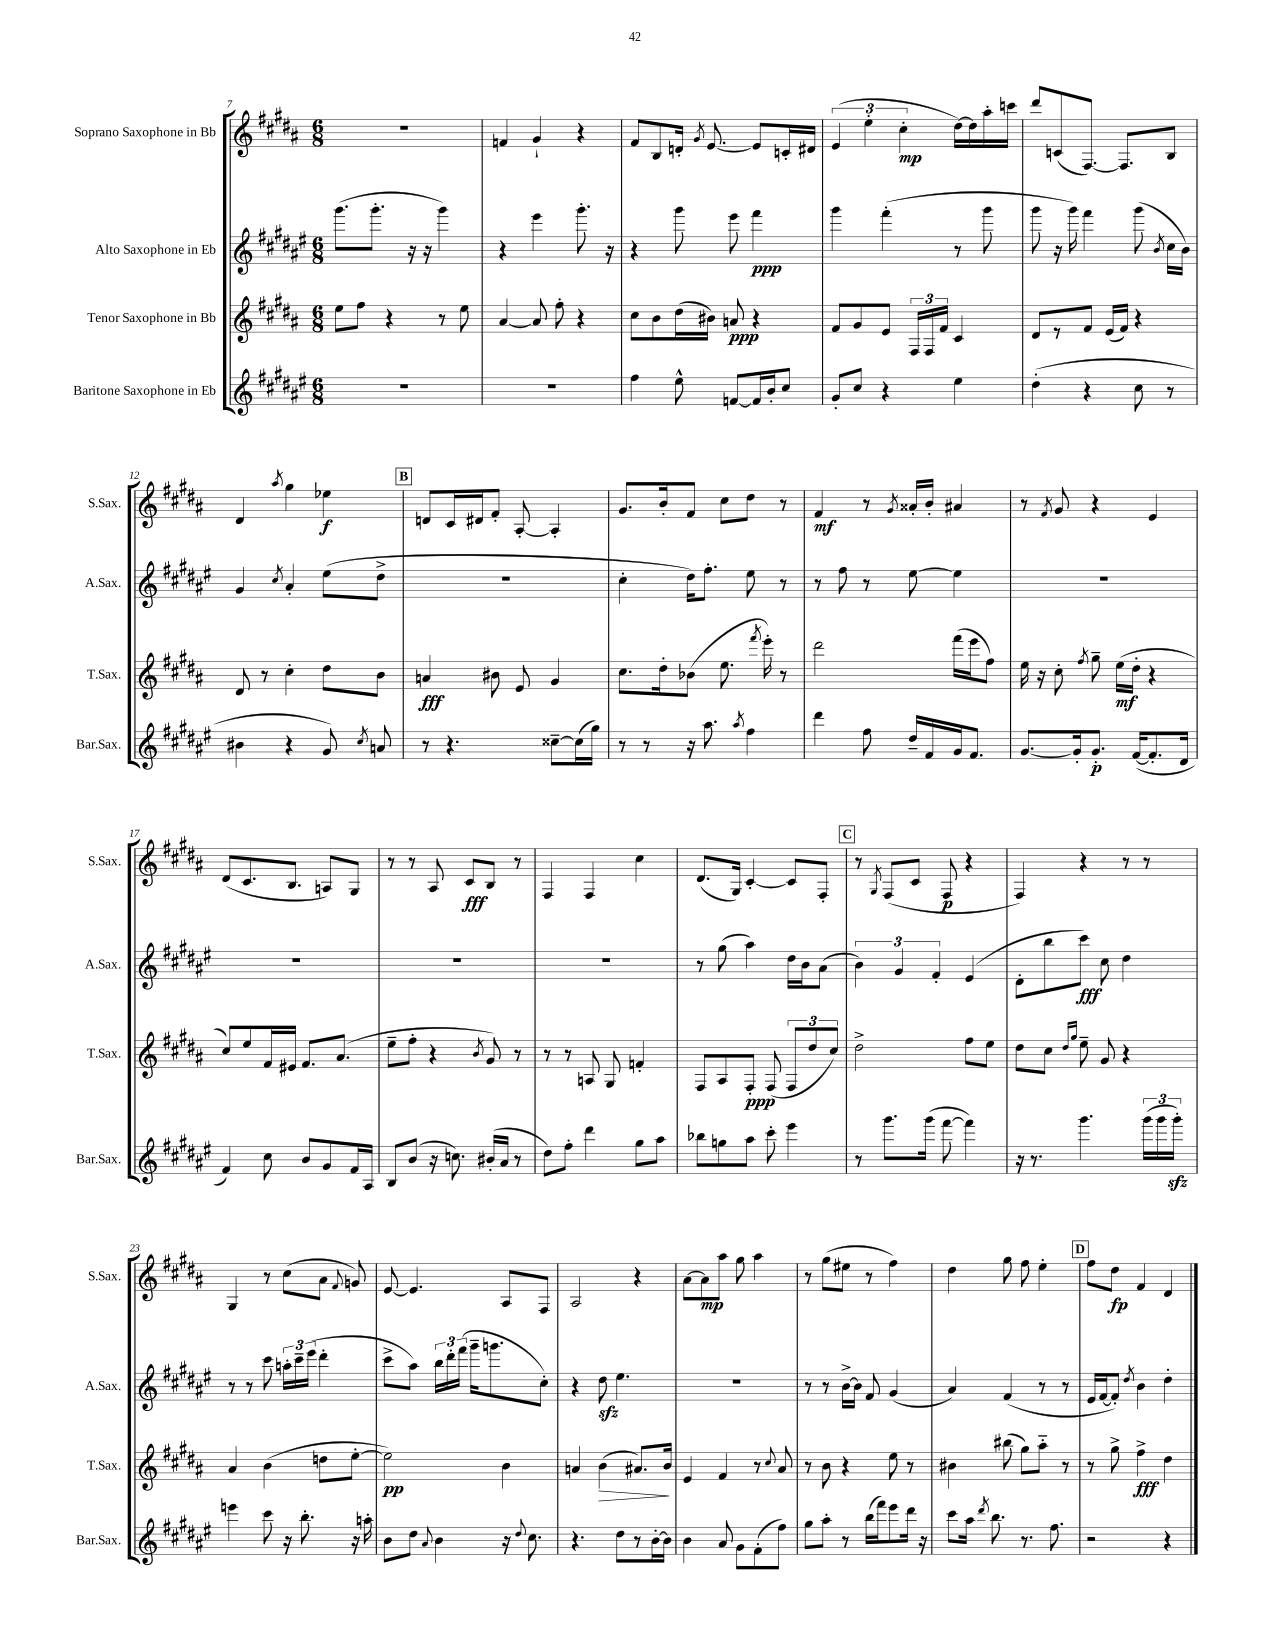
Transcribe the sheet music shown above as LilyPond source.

<<
\new StaffGroup <<
\new Staff = "s0" \with { instrumentName = "Soprano Saxophone in Bb" shortInstrumentName = "S.Sax." } {
    \clef treble \key b \major \numericTimeSignature \time 6/8
    \autoBeamOff R2. |
    f'4 gis'4-! r4 |
    fis'8[ b8 d'16]-. \acciaccatura { gis'8 } e'8.~ e'8[ c'16-. dis'16] |
    \tuplet 3/2 { e'4( e''4-. cis''4-.\mp } dis''16[~) dis''16 ais''16-. c'''16] |
    dis'''8[ c'8( fis8.]~) fis8.[ b8] |
    dis'4 \acciaccatura { ais''8 } gis''4 ees''4\f |
    \mark \markup { \box "B" } d'8[ cis'16 dis'16 fis'8]-. ais8~-. ais4-. |
    gis'8.[ b'16-. fis'8] cis''8[ dis''8] r8 |
    fis'4\mf r8 \acciaccatura { gis'8 } aisis'16[-. b'16]-. ais'4 |
    r8 \acciaccatura { fis'8 } gis'8 r4 e'4 |
    dis'8[( cis'8. b8.] a8[) gis8] |
    r8 r8 ais8 cis'8[\fff b8] r8 |
    fis4 fis4 cis''4 |
    dis'8.[( gis16]) cis'4~-. cis'8[ fis8]-. |
    \mark \markup { \box "C" } r8 \acciaccatura { gis8 } fis8[( cis'8] fis8\p r4 |
    fis4) r4 r8 r8 |
    gis4 r8 cis''8[( ais'8] \appoggiatura { fis'8 } g'8) |
    e'8~ e'4. ais8[ fis8] |
    ais2 r4 |
    ais'8[~ ais'8\mp ais''8] gis''8 ais''4 |
    r8 gis''8[( eis''8] r8 fis''4) |
    dis''4 gis''8 fis''8 e''4-. |
    \mark \markup { \box "D" } fis''8[ dis''8]\fp fis'4 dis'4 \bar "|." |
}
\new Staff = "s1" \with { instrumentName = "Alto Saxophone in Eb" shortInstrumentName = "A.Sax." } {
    \clef treble \key fis \major \numericTimeSignature \time 6/8
    \autoBeamOff gis'''8.[( gis'''8.]-. r16 r16 gis'''4) |
    r4 eis'''4 gis'''8.-. r16 |
    r4 gis'''8 eis'''8 fis'''4\ppp |
    gis'''4 fis'''4-.( r8 gis'''8 |
    gis'''8 r16 gis'''16) fis'''4 gis'''8( \acciaccatura { b'8 } cis''16[ b'16]) |
    gis'4 \acciaccatura { cis''8 } ais'4-. eis''8[( dis''8]-> |
    \mark \markup { \box "B" } R2. |
    cis''4-. dis''16[) fis''8.]-. eis''8 r8 |
    r8 fis''8 r8 eis''8~ eis''4 |
    R2. |
    R2. |
    R2. |
    R2. |
    r8 gis''8( ais''4) dis''16[ b'16 ais'8]( |
    \mark \markup { \box "C" } \tuplet 3/2 { b'4) gis'4 fis'4-. } eis'4( |
    dis'8[-. b''8 cis'''8]\fff) cis''8 dis''4 |
    r8 r8 cis'''8 \tuplet 3/2 { a''16[-. cis'''16-- eis'''16]( } dis'''4-. |
    cis'''8[-> ais''8]) \tuplet 3/2 { b''16[ dis'''16-. fis'''16]( } gis'''16[-- g'''8. cis''8]-.) |
    r4 dis''8\sfz eis''4. |
    R2. |
    r8 r8 b'16[~-> b'16] fis'8 gis'4( |
    ais'4) fis'4( r8 r8 |
    \mark \markup { \box "D" } eis'16[ fis'16~ fis'8]-.) \acciaccatura { dis''8 } b'4 dis''4-. \bar "|." |
}
\new Staff = "s2" \with { instrumentName = "Tenor Saxophone in Bb" shortInstrumentName = "T.Sax." } {
    \clef treble \key b \major \numericTimeSignature \time 6/8
    \autoBeamOff e''8[ fis''8] r4 r8 e''8 |
    ais'4~ ais'8 fis''8-. r4 |
    cis''8[ b'8 dis''16( bis'16]) a'8\ppp r4 |
    fis'8[ gis'8 e'8] \tuplet 3/2 { fis16[ fis16 fis'16] } cis'4 |
    dis'8[ r8 fis'8] e'16[( fis'16]) r4 |
    dis'8 r8 cis''4-. dis''8[ b'8] |
    \mark \markup { \box "B" } a'4\fff bis'8 e'8 gis'4 |
    cis''8.[ dis''16-. bes'8]( e''8. \acciaccatura { fis'''8 } e'''16-.) r8 |
    dis'''2 fis'''16[( e'''16 fis''8]) |
    e''16 r16 cis''8-. \acciaccatura { fis''8 } gis''8-- e''16[\mf( dis''16]-. r4 |
    cis''8[) e''8 fis'16 eis'16] fis'8.[ ais'8.]( |
    e''8[-- fis''8]-. r4 \acciaccatura { b'8 } gis'8) r8 |
    r8 r8 a8 gis8 f'4-. |
    fis8[ ais8 fis8]-.\ppp fis8( \tuplet 3/2 { fis8[ dis''8 cis''8]) } |
    \mark \markup { \box "C" } dis''2-> fis''8[ e''8] |
    dis''8[ cis''8] \grace { dis''16[ gis''16] } e''8-- gis'8 r4 |
    ais'4 b'4( d''8[ e''8]~-. |
    e''2\pp) b'4 |
    a'4 b'4\>( ais'8.[) b'16]\! |
    e'4 fis'4 r8 \appoggiatura { cis''8 } ais'8 |
    r8 b'8 r4 e''8 r8 |
    bis'4 bis''8( gis''8[) ais''8]-_ r8 |
    \mark \markup { \box "D" } r8 gis''8-> fis''4->\fff dis''4 \bar "|." |
}
\new Staff = "s3" \with { instrumentName = "Baritone Saxophone in Eb" shortInstrumentName = "Bar.Sax." } {
    \clef treble \key fis \major \numericTimeSignature \time 6/8
    \autoBeamOff R2. |
    R2. |
    fis''4 eis''8-^ f'8[~ f'16 b'16-. cis''8] |
    gis'8[-. cis''8] r4 eis''4 |
    dis''4-.( r4 cis''8 r8 |
    bis'4 r4 gis'8) \acciaccatura { cis''8 } a'8 |
    \mark \markup { \box "B" } r8 r4. cisis''8[~-- cisis''16( gis''16]) |
    r8 r8 r16 ais''8. \acciaccatura { ais''8 } fis''4 |
    dis'''4 fis''8 dis''16[-- fis'16 gis'16 fis'8.] |
    gis'8.[~ gis'16-. gis'8.]-.\p fis'16[~( fis'8.-. dis'16] |
    fis'4) cis''8 b'8[ gis'8 fis'16 ais16] |
    b8[ b'8]( r16 c''8.) bis'16[-.( ais'16] r8 |
    dis''8[) fis''8]-. dis'''4 gis''8[ ais''8] |
    bes''8[ g''8 ais''8] cis'''8-. eis'''4 |
    \mark \markup { \box "C" } r8 gis'''8.[ gis'''16]( fis'''8~ fis'''4) |
    r16 r8. gis'''4. \tuplet 3/2 { gis'''16[( gis'''16 gis'''16]-.\sfz) } |
    e'''4 cis'''8 r16 b''8.-. r16 a''16-. |
    b'8[ dis''8] \appoggiatura { ais'8 } b'4 r16 \appoggiatura { dis''8 } cis''8. |
    r4. dis''8[ r8 b'16~-. b'16] |
    b'4 ais'8 gis'8[ fis'8-.( fis''8]) |
    gis''8[ ais''8]-. r8 b''16[( fis'''16) eis'''8 dis'''16] r16 |
    cis'''8[ ais''16] \acciaccatura { dis'''8 } b''8. r8. fis''8. |
    \mark \markup { \box "D" } r2 r4 \bar "|." |
}
>>
>>
\layout { \context { \Score currentBarNumber = #7 } }
